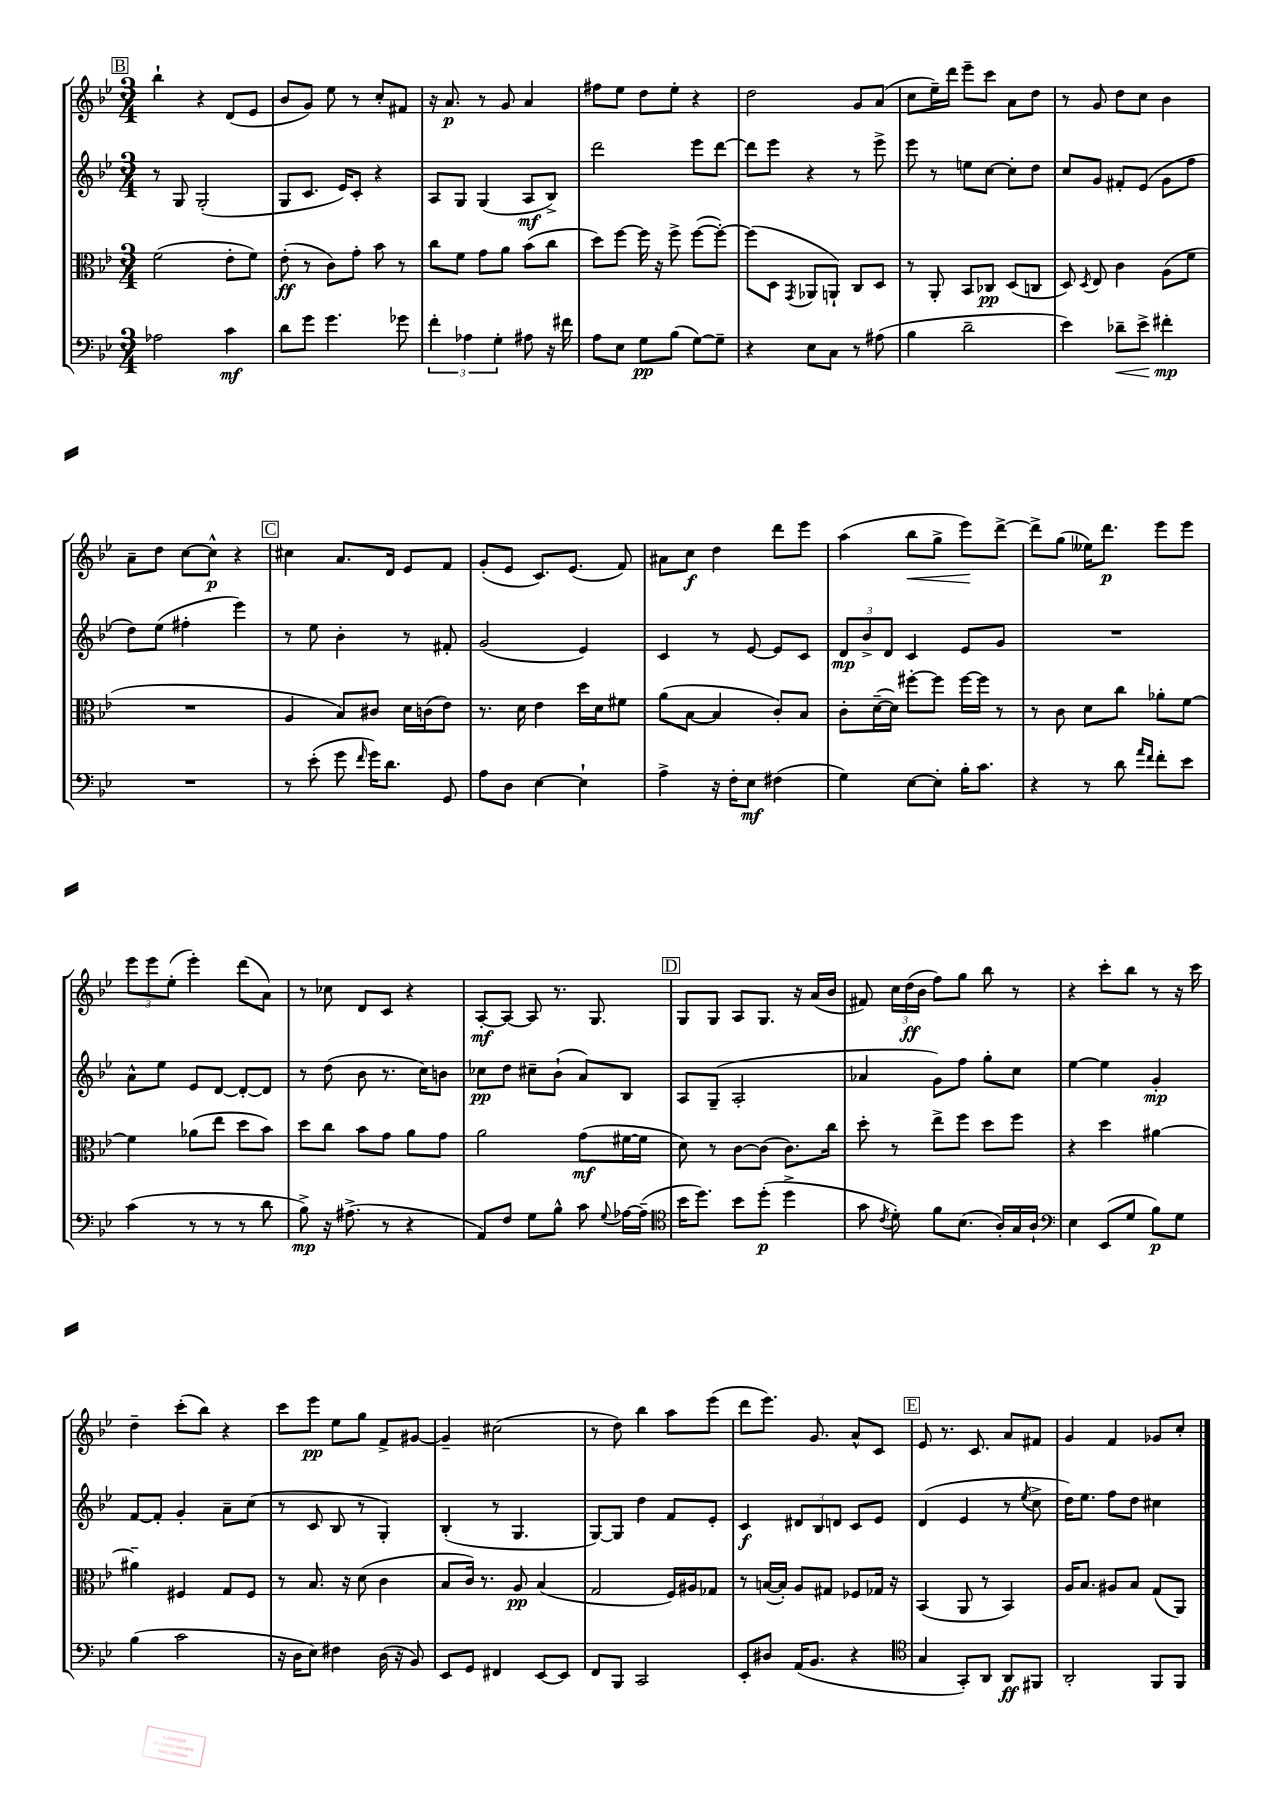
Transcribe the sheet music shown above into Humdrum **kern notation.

**kern	**kern	**kern	**kern
*staff4	*staff3	*staff2	*staff1
*clefF4	*clefC3	*clefG2	*clefG2
*k[b-e-]	*k[b-e-]	*k[b-e-]	*k[b-e-]
*M3/4	*M3/4	*M3/4	*M3/4
2A-	(2f	8r	4bb-`
.	.	8G	.
.	.	(2G'	4r
4c	8e-'	.	(8d
.	8f)	.	8e-
=	=	=	=
8d	(8e-'	8G	8b-
8g	8r	8.c	8g)
4.g	8c)	.	8ee-
.	.	16e-)	.
.	8g'	8c'	8r
.	8b-	4r	8cc'
8g-	8r	.	8f#
=	=	=	=
6f'	8cc	8A	16r
.	.	.	8.a
.	8f	8G	.
6A-	.	.	.
.	8g	(4G	8r
6G'	.	.	.
.	8a	.	8g
8A#	(8b-	8A	4a
16r	8cc	8B-^)	.
16f#	.	.	.
=	=	=	=
8A	8dd)	2ddd	8ff#
8E-	[8ff	.	8ee-
8G	16ff]	.	8dd
.	16r	.	.
(8B-	8ff^	.	8ee-'
[8G)	([8ff	8eee-	4r
8G~]	8ff'_)	[8ddd	.
=	=	=	=
4r	(8ff]	8ddd]	2dd
.	8D	8eee-	.
.	8qGG	.	.
8E-	8AA-	4r	.
8C	8AA`)	.	.
8r	8C	8r	8g
(8A#	8D	8eee-^	(8a
=	=	=	=
4B-	8r	8eee-	8cc
.	8AA'	8r	16ee-~)
.	.	.	16ddd
2d~	8BB-	8ee	8eee-~
.	8C-	[8cc	8ccc
.	(8D	8cc']	8a
.	8C	8dd	8dd
=	=	=	=
4e-)	8D)	8cc	8r
.	8qD	.	.
.	8E-	8g	8g
8d-~	4c	8f#'	8dd
8e-^	.	(8e-	8cc
4f#'	(8A	8g	4b-
.	8f	8ff	.
=	=	=	=
2.r	2.r	8dd)	8a~
.	.	(8ee-	8dd
.	.	4ff#'	[8cc
.	.	.	8cc^^]
.	.	4eee-)	4r
=	=	=	=
8r	4A	8r	4cc#
(8e-'	.	8ee-	.
8g	8B-)	4b-'	8.a
16qqf	.	.	.
16g)	8c#	.	.
8.d	.	.	16d
.	16d	8r	8e-
.	(16c	.	.
8GG	8e-)	8f#'	8f
=	=	=	=
8A	8.r	(2g	(8g'
8D	.	.	8e-
.	16d	.	.
[4E-	4e-	.	8.c)
.	.	.	(8.e-
4E-`]	16dd	4e-)	.
.	16d	.	.
.	8f#	.	8f)
=	=	=	=
4A^	(8a	4c	8a#
.	[8B-	.	8cc
16r	4B-]	8r	4dd
16F'	.	.	.
8E-	.	[8e-	.
(4F#	8c')	8e-]	8ddd
.	8B-	8c	8eee-
=	=	=	=
4G)	8c'	12d	(4aa
.	.	12b-^	.
.	([16d~	.	.
.	.	12d	.
.	16d])	.	.
[8E-	[8ff#'	4c	8bb-
8E-']	8ff#]	.	8gg^
16B-'	[16ff#	8e-	8eee-)
8.c	16ff#]	.	.
.	8r	8g	[8ddd^
=	=	=	=
4r	8r	2.r	8ddd^]
.	8c	.	(8gg
8r	8d	.	16ee--)
.	.	.	8.ddd
8d	8cc	.	.
16qqa	.	.	.
16qqf	.	.	.
8f'	8a-'	.	8eee-
8e-	[8f	.	8eee-
=	=	=	=
(4c	4f]	8a^^	12eee-
.	.	.	12eee-
.	.	8ee-	.
.	.	.	(12ee-'
8r	(8a-	8e-	4eee-')
8r	8ee-	[8d	.
8r	8dd	8d'_	(8ddd
8d	8b-)	8d]	8a)
=	=	=	=
8B-^)	8dd	8r	8r
16r	8cc	(8dd	8cc-
(8.A#^	.	.	.
.	8b-	8b-	8d
8r	8g	8.r	8c
4r	8a	.	4r
.	.	16cc)	.
.	8g	8b	.
=	=	=	=
8AA)	2a	8cc-	[8A'
8F	.	8dd	8A_
8G	.	8cc#~	8A]
8B-^^	.	(8b-`	8.r
8c	(8g	8a)	.
.	.	.	8.G
8qqG	.	.	.
[16A-	[16f#	8B-	.
(16A-~]	16f#]	.	.
=	=	=	=
*clefC4	*	*	*
16b-	8d)	8A	8G
8.dd)	.	.	.
.	8r	(8G~	8G
8b-	[8c	2A'	8A
(8dd'	(8c]	.	8.G
4dd^	8.c)	.	.
.	.	.	16r
.	.	.	(16a
.	16cc	.	16b-
=	=	=	=
8g	8dd'	4a-	8f#)
8qc	.	.	.
8d')	8r	.	24cc
.	.	.	(24dd
.	.	.	24b-
8f	8ee-^	8g)	8ff)
(8.B-	8ff	8ff	8gg
.	8dd	8gg'	8bb-
16A')	.	.	.
16G	8ff	8cc	8r
16A`	.	.	.
=	=	=	=
*clefF4	*	*	*
4E-	4r	[4ee-	4r
(8EE-	4dd	4ee-]	8ccc'
8G	.	.	8bb-
8B-)	[4a#	4g'	8r
8G	.	.	16r
.	.	.	16ccc
=	=	=	=
(4B-	4a#~]	[8f	4dd~
.	.	8f']	.
2c	4F#	4g'	(8ccc'
.	.	.	8bb-)
.	8G	8a~	4r
.	8F#	(8cc	.
=	=	=	=
16r	8r	8r	8ccc
16D	.	.	.
8E-)	8.B-	8c	8eee-
4F#	.	8B-	8ee-
.	16r	.	.
.	(8d	8r	8gg
(16D	4c	4G')	8f^
16r	.	.	.
8BB-)	.	.	[8g#
=	=	=	=
8EE-	8B-	(4B-'	4g#~]
8GG	16c)	.	.
.	8.r	.	.
4FF#	.	8r	(2cc#
.	8A	4.G	.
[8EE-	(4B-	.	.
8EE-]	.	.	.
=	=	=	=
8FF	2G	[8G)	8r
8BBB-	.	8G]	8dd)
2CC	.	4dd	4bb-
.	16F)	8f	8aa
.	16A#	.	.
.	8G-	8e-'	(8eee-
=	=	=	=
8EE-'	8r	4c	8ddd
8D#	([16B	.	8.eee-)
.	16B'])	.	.
(16AA	8A	12d#	.
8.BB-	.	.	8.g
.	.	12B-	.
.	8G#	.	.
.	.	12d	.
4r	8F-	8c	8a^^
.	16G-	8e-	8c
.	16r	.	.
=	=	=	=
*clefC4	*	*	*
4G	(4BB-	(4d	8e-
.	.	.	8.r
8GG')	8AA	4e-	.
.	.	.	8.c
8AA	8r	.	.
8AA	4BB-)	8r	8a
.	.	8qee-	.
8FF#	.	8cc^	8f#
=	=	=	=
2AA'	16A	16dd)	4g
.	8.B-	8.ee-	.
.	8A#	8ff	4f
.	8B-	8dd	.
8FF	(8G	4cc#	8g-
8FF	8AA)	.	8cc'
==	==	==	==
*-	*-	*-	*-
